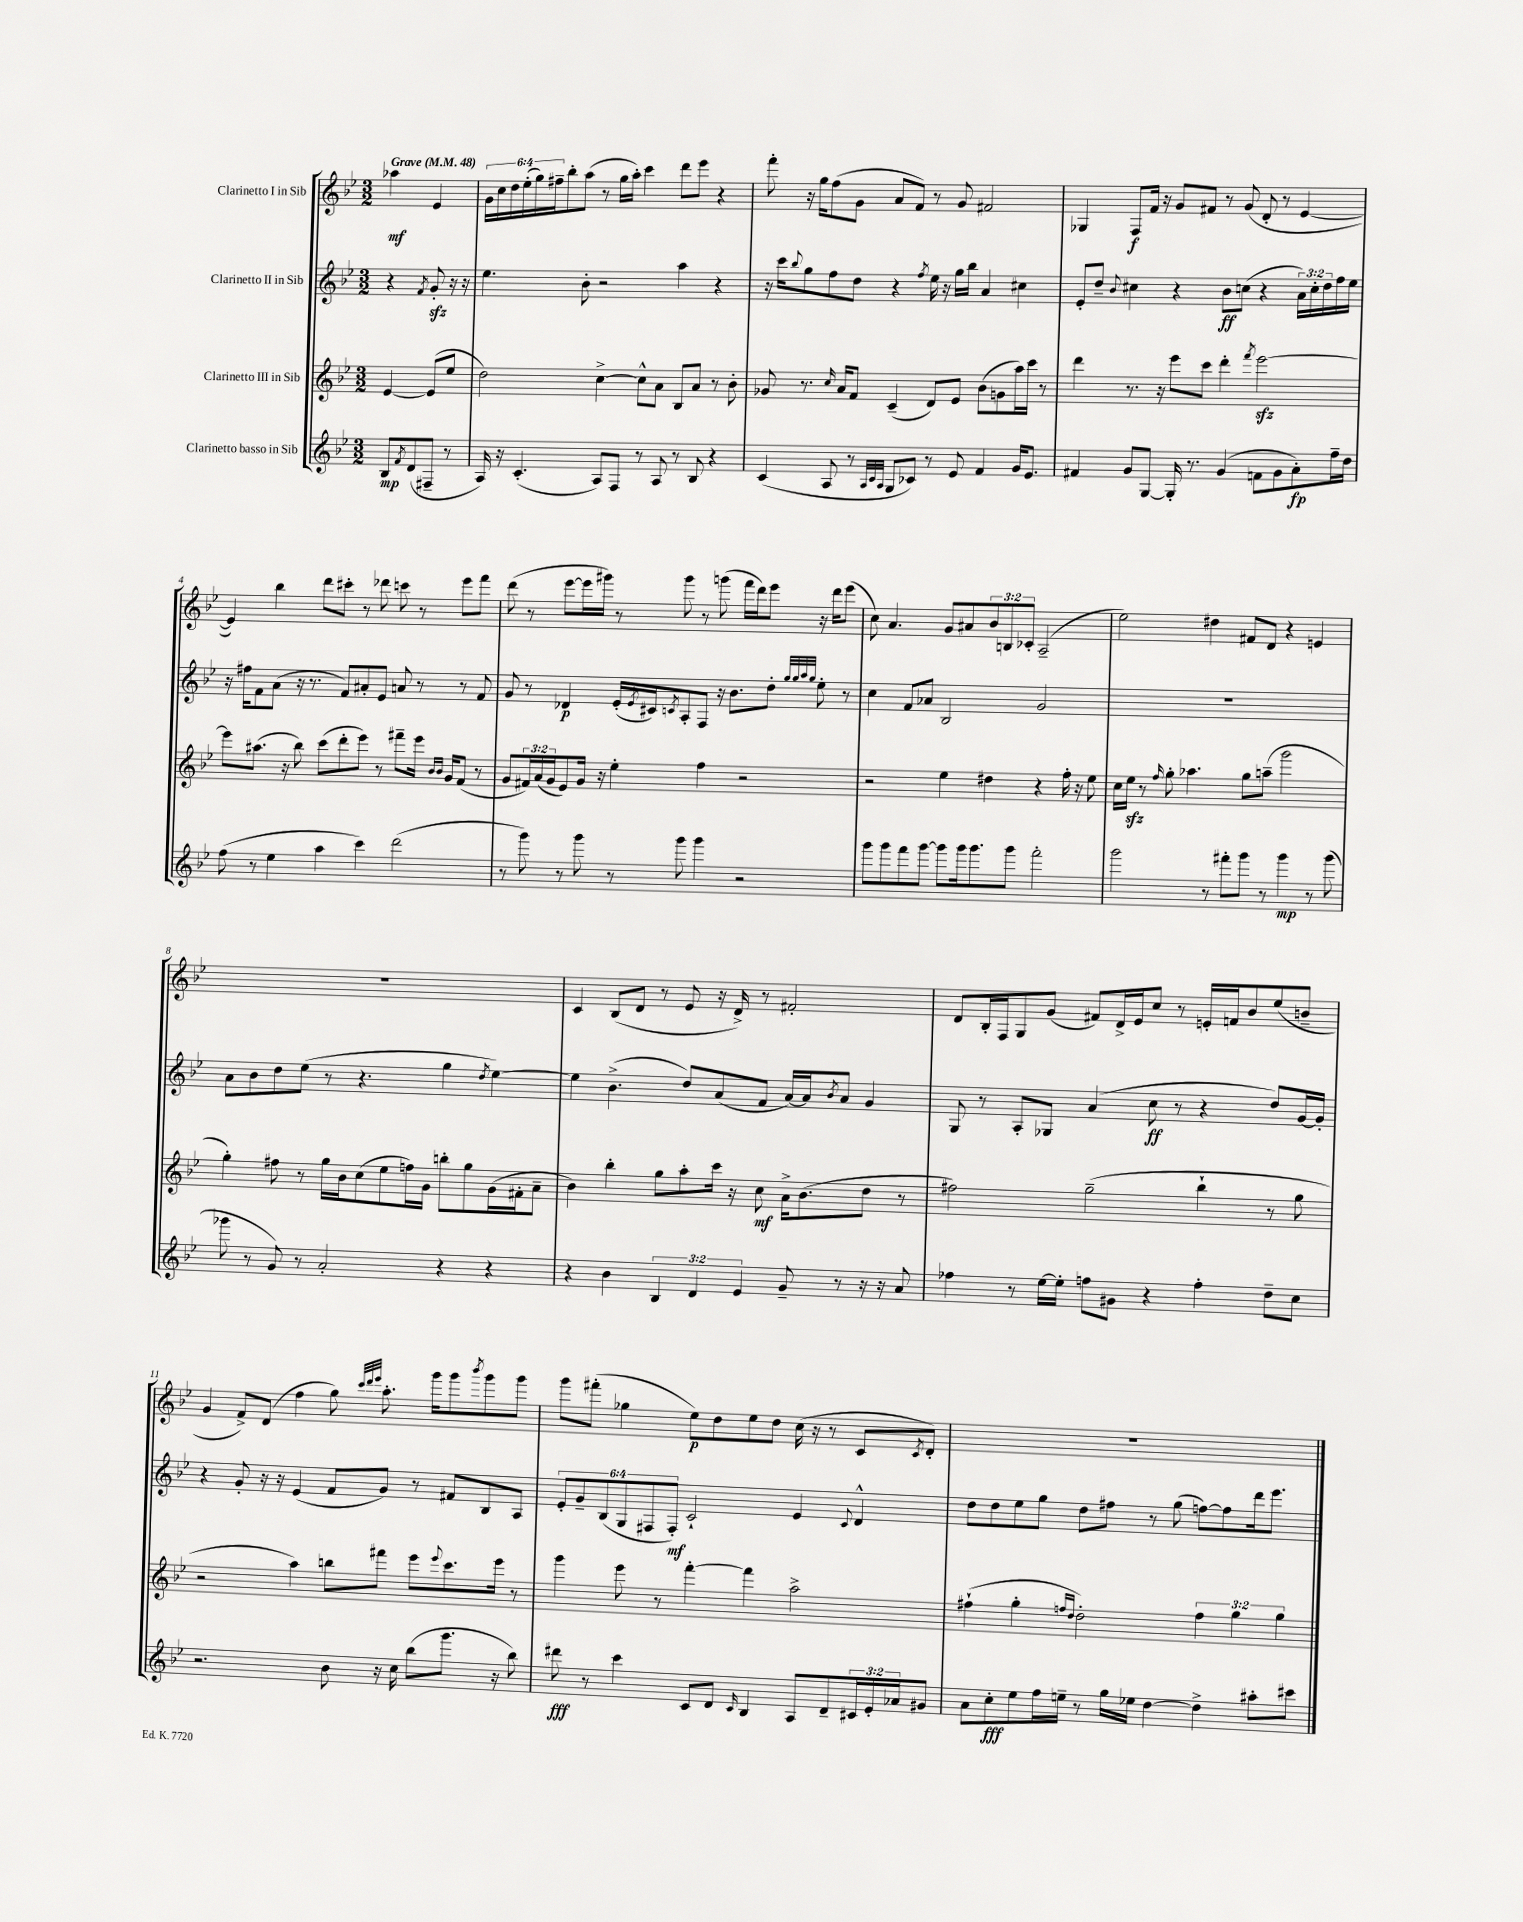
<<
\new StaffGroup <<
\new Staff = "s0" \with { instrumentName = "Clarinetto I in Sib" } {
    \clef treble \key bes \major \numericTimeSignature \time 3/2 \override Staff.TupletNumber.text = #tuplet-number::calc-fraction-text \partial 2 \tempo "Grave" 4 = 48
    aes''4\mf ees'4 |
    \tuplet 6/4 { g'16 c''16 d''16 ees''16-.( g''16) fis''16-- } bes''8-. a''8( r8 g''16 a''16-.) c'''4 d'''8 ees'''8 r4 |
    f'''8-. r16 g''16 f''8( g'8 a'8 f'8) r8 g'8 fis'2 |
    ges4 f8\f f'16 r16 g'8 fis'8 r8 g'8( d'8-. r8 ees'4~ |
    ees'4) bes''4 d'''8 cis'''8-. r8 des'''8 c'''8 r8 ees'''8 f'''8 |
    d'''8( r8 ees'''8~ ees'''16 gis'''16) r8 gis'''8 r8 g'''8( f'''16 d'''16) ees'''8 r16 d'''16 ees'''8( |
    c''8) a'4. g'8 ais'8 \tuplet 3/2 { bes'8 b8 ces'8-. } a2--( |
    ees''2) dis''4 fis'8 d'8 r4 e'4 |
    R1. |
    c'4 bes8( d'8 r8 ees'8 r16 d'16->) r8 fis'2-. |
    d'8 bes16-. f16 g8 g'8( fis'8) d'16-> ees'16 c''8 r8 e'16-. f'16 bes'8 ees''8( b'8-- |
    g'4 f'8->) d'8( f''4 g''8) \grace { c'''32 d'''32 ees'''32 } a''8.-. g'''16 g'''8 \acciaccatura { bes'''8 } g'''8 g'''8 |
    g'''8 fis'''8-.( ges''4 ees''8\p) d''8 ees''8 d''8 c''16( r16 r8 c'8 \acciaccatura { c'8 } d'8-.) |
    R1. \bar "|." |
}
\new Staff = "s1" \with { instrumentName = "Clarinetto II in Sib" } {
    \clef treble \key bes \major \numericTimeSignature \time 3/2 \override Staff.TupletNumber.text = #tuplet-number::calc-fraction-text \partial 2
    r4 \acciaccatura { f'8 } g'8-.\sfz r16 r16 |
    ees''4. bes'8-. r2 a''4 r4 |
    r16 c'''16 \appoggiatura { bes''8 } g''8 f''8 d''8 r4 \acciaccatura { f''8 } ees''16 r16 g''16 bes''16 a'4 cis''4 |
    ees'8-. d''8-- \appoggiatura { bes'8 } cis''4 r4 bes'8\ff c''8( r4 \tuplet 3/2 { a'16) c''16-. d''16 } f''16 ees''16 |
    r16 fis''16 f'8 a'8( r16 r8. f'8) ais'8-. ees'8 a'8 r8 r8 f'8 |
    g'8 r8 des'4\p ees'16-.( \acciaccatura { ees'8 } cis'16) \acciaccatura { c'8 } a8-. f8 r16 bes'8. d''8-. \grace { g''32 g''32 a''32 g''32 } ees''8-. r8 |
    c''4 f'8 aes'8 bes2 g'2 |
    R1. |
    a'8 bes'8 d''8 ees''8( r8 r4. g''4 \acciaccatura { d''8 } ees''4~) |
    ees''4 bes'4.->( d''8) a'8( f'8 a'16~) a'16 \acciaccatura { bes'8 } a'8 g'4 |
    g8 r8 a8-. ges8 a'4( c''8\ff r8 r4 d''8) g'16~ g'16-. |
    r4 g'8-. r16 r16 ees'4( f'8 g'8) r8 fis'8 bes8 a8 |
    \tuplet 6/4 { ees'8-. g'8-- bes8( g8 fis8 fis8-.\mf) } c'2-! ees'4 \appoggiatura { c'8 } d'4-^ |
    d''8 d''8 ees''8 g''8 d''8 fis''8 r8 g''8( f''8~) f''8 d'''16 ees'''8. \bar "|." |
}
\new Staff = "s2" \with { instrumentName = "Clarinetto III in Sib" } {
    \clef treble \key bes \major \numericTimeSignature \time 3/2 \override Staff.TupletNumber.text = #tuplet-number::calc-fraction-text \partial 2
    ees'4~ ees'8( ees''8 |
    d''2) c''4~-> c''8-^ a'8 bes8 a'8 r8 bes'8-. |
    ges'8 r8. \grace { c''16 } a'16 f'8 c'4--( d'8) ees'8 bes'8( g'8 a''16) c'''16 r8 |
    d'''4 r8. r16 ees'''8 c'''8 d'''4-. \acciaccatura { f'''8 } ees'''2~\sfz |
    ees'''8 ais''8.( r16 bes''8) c'''8( d'''8-. ees'''8) r8 fis'''8-- ees'''16 \grace { bes'16 bes'16 } g'16 f'8( r8 |
    g'8 \tuplet 3/2 { fis'16) a'16( g'16 } ees'8) g'16 r16 ees''4-. f''4 r2 |
    r2 ees''4 dis''4 r4 f''16-. r16 ees''8 |
    c''16 ees''16\sfz r8 \grace { f''16 } g''8-. aes''4. g''8 a''8--( g'''2 |
    g''4-.) fis''8 r8 g''16 bes'16 c''8( ees''8 f''16) g'16 b''8-. g''8 g'16( fis'16-. a'8-- |
    bes'4) bes''4-. g''8 a''8-. c'''16 r16 c''8\mf a'16-> bes'8.( d''8 r8 |
    fis''2) g''2--( bes''4-! r8 g''8 |
    r2 a''4) b''8 fis'''8 ees'''8 \appoggiatura { ees'''8 } c'''8. ees'''16 r8 |
    g'''4 ees'''8 r8 f'''4~-. f'''4 a''2-> |
    fis''4-!( g''4-. \grace { f''16 d''16 } d''2-.) \tuplet 3/2 { f''4 g''4 g''4 } \bar "|." |
}
\new Staff = "s3" \with { instrumentName = "Clarinetto basso in Sib" } {
    \clef treble \key bes \major \numericTimeSignature \time 3/2 \override Staff.TupletNumber.text = #tuplet-number::calc-fraction-text \partial 2
    bes8\mp \acciaccatura { f'8 } d'8( fis8-- r8 |
    a16) r16 c'4.-.( a8) f8 r8 a8 r8 bes8 r4 |
    c'4( a8 r8 \grace { a32 c'32 a32 } g8 ces'8) r8 ees'8 f'4 g'16 ees'8. |
    fis'4 g'8 g8~ g16-. r8. g'4( f'8 g'8 a'8-.\fp) f''16-- d''16 |
    f''8( r8 ees''4 a''4 c'''4) d'''2( |
    r8 g'''8) r8 g'''8 r8 g'''8 g'''4 r2 |
    g'''8 g'''8 f'''8 g'''8~ g'''8 g'''16 g'''8. g'''8 f'''2-. |
    g'''2 r8 fis'''8-. g'''8 r8 g'''4\mp r8 g'''8( |
    ges'''8 r8 g'8) r8 a'2-. r4 r4 |
    r4 bes'4 \tuplet 3/2 { bes4 d'4 ees'4 } g'8-- r8 r16 r16 a'8 |
    fes''4 r8 ees''16~ ees''16-. f''8 gis'8 r4 f''4-. d''8-- c''8 |
    r2. bes'8 r16 c''16 bes''8( g'''8. r16 bes''8) |
    dis'''8\fff r8 c'''4 c'8 d'8 \grace { c'16 } bes4 a8 d'8-- \tuplet 3/2 { cis'16 ees'16-. aes'16 } gis'8 |
    a'8 c''8-.\fff ees''8 f''16 e''16-- r8 g''16 ees''16 d''4~ d''4-> ais''8-. cis'''8 \bar "|." |
}
>>
>>
